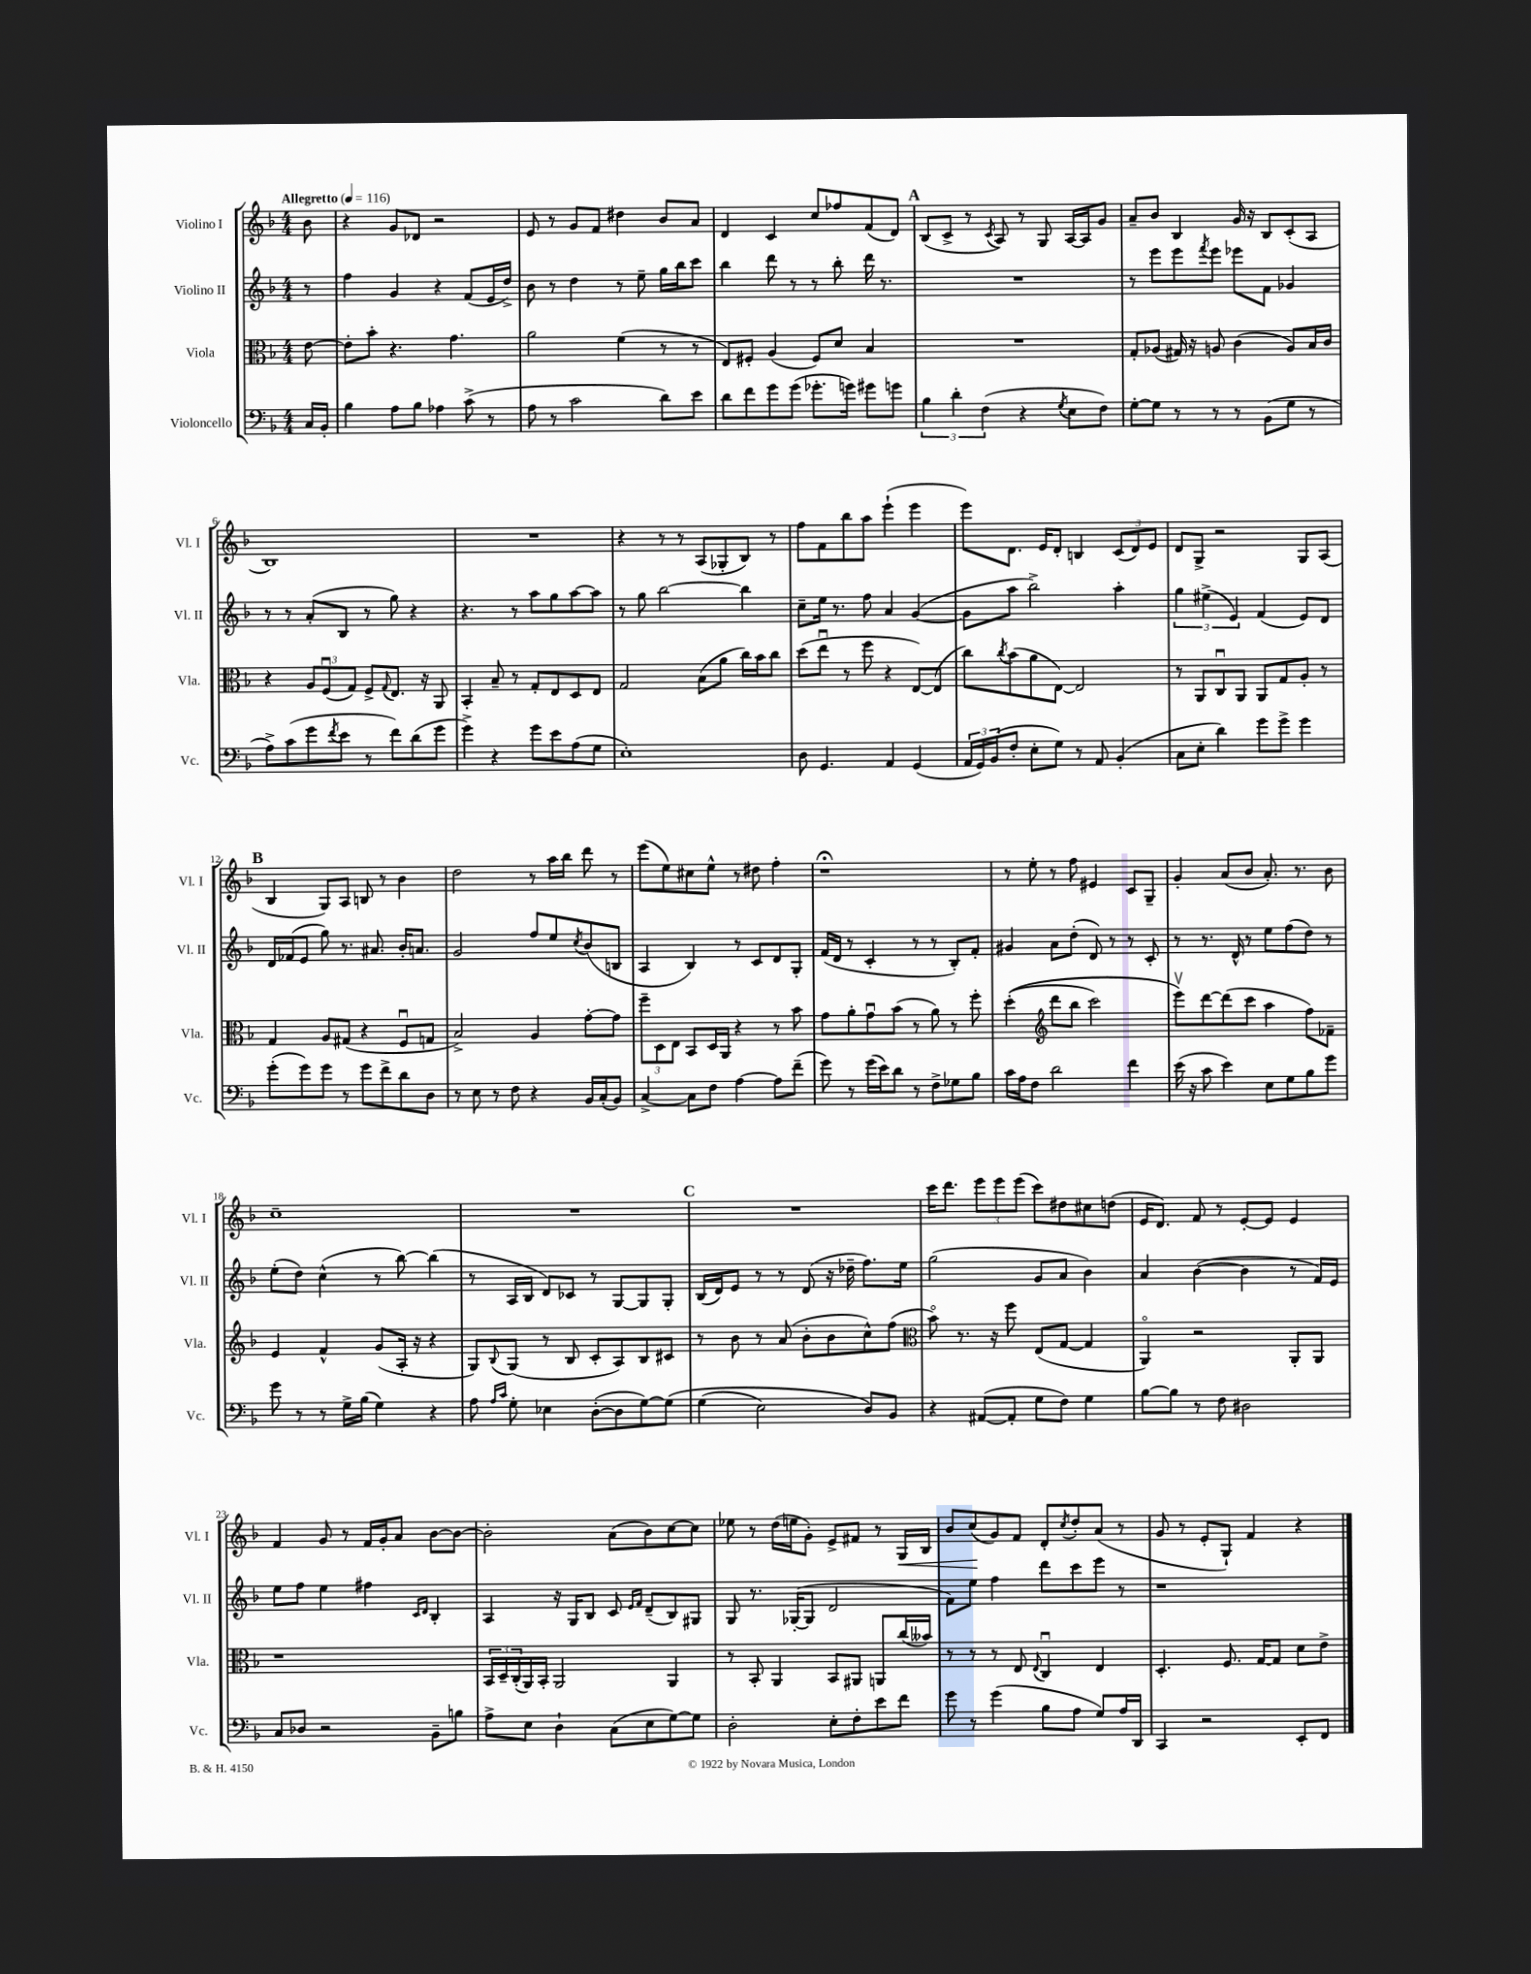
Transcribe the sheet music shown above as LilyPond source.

<<
\new StaffGroup <<
\new Staff = "s0" \with { instrumentName = "Violino I" shortInstrumentName = "Vl. I" } {
    \clef treble \key f \major \numericTimeSignature \time 4/4 \partial 8 \tempo "Allegretto" 4 = 116
    bes'8 |
    r4 g'8 des'8 r2 |
    e'8 r8 g'8 f'8 dis''4 bes'8 a'8 |
    d'4 c'4 c''8 fes''8 f'8( d'8) |
    \mark \markup { \bold "A" } bes8( c'8-> r8 \acciaccatura { c'8 } a8) r8 g8 a16~ a16 g'8 |
    a'8-- bes'8 bes4 g'16 r16 bes8 c'8-.( a8 |
    bes1) |
    R1 |
    r4 r8 r8 a8( ges8-. bes8) r8 |
    f''8 f'8 bes''8 a''8 e'''4-!( e'''4 |
    e'''8) d'8. e'16 d'8-. b4 \tuplet 3/2 { c'8( d'8) e'8 } |
    d'8 g8-> r2 g8 a8( |
    \mark \markup { \bold "B" } bes4 g8) a8 b8 r8 bes'4 |
    d''2 r8 a''16 bes''16 d'''8 r8 |
    e'''8( e''8) cis''8 e''8-^ r8 dis''8 f''4-. |
    r1\fermata |
    r8 e''8-. r8 f''8 eis'4 c'8 g8-- |
    g'4-. a'8( bes'8 a'8.-.) r8. bes'8 |
    c''1-- |
    R1 |
    \mark \markup { \bold "C" } R1 |
    c'''16 d'''8. \tuplet 3/2 { e'''8 e'''8 e'''8( } c'''8) dis''8 cis''8 d''8( |
    e'16 d'8.) f'8 r8 e'8~-. e'8 e'4 |
    f'4 g'8 r8 f'16 g'16-. a'8 bes'8~ bes'8~ |
    bes'2-. a'8( bes'8) c''8~ c''8 |
    ees''8 r8 d''16( e''16 g'8-.) e'8-> fis'8 r8 g16\< bes16 |
    bes'8 c''8\!( g'8) f'8 d'8-. \acciaccatura { c''8 } d''8-. a'8( r8 |
    g'8 r8 e'8-. g8-!) f'4 r4 \bar "|." |
}
\new Staff = "s1" \with { instrumentName = "Violino II" shortInstrumentName = "Vl. II" } {
    \clef treble \key f \major \numericTimeSignature \time 4/4 \partial 8
    r8 |
    f''4 g'4 r4 f'8( e'16 d''16->) |
    bes'8 r8 d''4 r8 e''8-- g''16 bes''16 c'''8 |
    bes''4 d'''8 r8 r8 bes''8-. d'''16 r8. |
    \mark \markup { \bold "A" } R1 |
    r8 e'''8 e'''8 \acciaccatura { f'''8 } e'''8 ees'''8 f'8 ges'4 |
    r8 r8 a'8-.( bes8 r8 g''8) r4 |
    r4. r8 a''8 g''8 a''8~ a''8 |
    r8 g''8 bes''2~ bes''4 |
    c''8-- e''16 r8. f''8 a'4 g'4~( |
    g'8 a''8 bes''2->) a''4-. |
    \tuplet 3/2 { g''4 eis''4->( e'4) } f'4( e'8) d'8 |
    \mark \markup { \bold "B" } d'16 fes'16( e'8 g''8) r8. ais'8. bes'16-. a'8. |
    g'2 f''8 e''8 \acciaccatura { c''8 } bes'8( b8 |
    a4 bes4) r8 c'8 d'8 g8-. |
    f'16( d'16 r8 c'4-. r8 r8 bes8-.) f'8-. |
    gis'4 a'8 d''8-.( d'8) r8 r8 c'8-. |
    r8 r8. d'16-^ r8 e''8 f''8( d''8) r8 |
    e''8-.( d''8) c''4-^( r8 bes''8~) bes''4( |
    r8 a16 bes16 d'8) ces'8 r8 g8~ g8 g8-. |
    \mark \markup { \bold "C" } bes16( d'16) e'8 r8 r8 d'8( r16 des''16-- f''8.) e''16 |
    g''2( g'8 a'8 bes'4) |
    a'4 bes'4~( bes'4 r8 f'16) e'16 |
    e''8 f''8 e''4 fis''4 \grace { c'16 d'16 } bes4-. |
    a4 r16 g16 bes8 c'8 \grace { e'16 f'16 } d'8--( bes8) gis8 |
    g8 r8. ges16~-.( ges8 d'2 |
    f'8) e''8 f''4 d'''8 c'''8 e'''8 r8 |
    r1 \bar "|." |
}
\new Staff = "s2" \with { instrumentName = "Viola" shortInstrumentName = "Vla." } {
    \clef alto \key f \major \numericTimeSignature \time 4/4 \partial 8
    e'8~ |
    e'8-. bes'8-. r4. g'4. |
    a'2 f'4( r8 r8 |
    e8) fis8-. a4( fis8) d'8 bes4 |
    \mark \markup { \bold "A" } R1 |
    g8-. aes8( gis16) r16 a8 c'4( a8) bes16 c'16 |
    r4 \tuplet 3/2 { a8 f8\downbow( g8) } f8-> \appoggiatura { g8 } e8. r16 a,8 |
    bes,4-. bes8-- r8 g8-. e8 d8 e8 |
    g2 bes8( a'8 c''16) bes'16 c''8 |
    d''8( e''8\downbow r8 f''8 r4 e8~) e8( |
    c''8) \acciaccatura { c''8 } bes'8( a'8 e8~) e2 |
    r8 a,8 c8\downbow a,8 a,8 g8 a8-. r8 |
    \mark \markup { \bold "B" } g4 a8 gis8( r4 f8\downbow g8 |
    bes2->) a4 g'8~-. g'8 |
    \tuplet 3/2 { f''8-- d8 e8 } bes,8 d16 a,16 r4 r8 bes'8 |
    g'8 a'8-. g'8\downbow bes'8( r8 a'8) r8 f''8-. |
    d''4-.(\( \clef treble d'''8 bes''8 c'''2) |
    e'''8\upbow\) d'''8~ d'''8( c'''8 a''4 f''8) fes'8-- |
    e'4 f'4-^ g'8( a16-. r16 r4 |
    g8) \appoggiatura { bes8 } g8( r8 bes8 c'8-. a8) bes8 cis'8 |
    \mark \markup { \bold "C" } r8 bes'8 r8 a'8( bes'8-. bes'8 c''8-^) f''8( |
    \clef alto bes'8\flageolet) r8. r16 f''8 e8( g8~ g4 |
    a,4\flageolet) r2 a,8-. a,8 |
    r1 |
    \tuplet 3/2 { bes,16 d16-- c16-.( } a,16) bes,16-. a,2 a,4 |
    r8 bes,8-. a,4 bes,8 ais,8 a,8 c''16( beses'16) |
    r8 r8 r8 e8 \appoggiatura { e8 } c4\downbow e4 |
    d4.-. f8. g16~ g8 d'8 e'8-> \bar "|." |
}
\new Staff = "s3" \with { instrumentName = "Violoncello" shortInstrumentName = "Vc." } {
    \clef bass \key f \major \numericTimeSignature \time 4/4 \partial 8
    c16 bes,16-. |
    bes4 a8 bes8 aes4 c'8->( r8 |
    a8 r8 c'2 d'8) e'8 |
    d'8 f'8 g'8 g'8( ges'8.-. g'16) gis'8 g'8 |
    \mark \markup { \bold "A" } \tuplet 3/2 { bes4 d'4-. f4( } r4 \acciaccatura { g8 } e8 f8) |
    g8~-. g8 r8 r8 r8 bes,8( g8 r8 |
    a8->) c'8( g'8 \acciaccatura { f'8 } e'8 r8 f'8) d'8( g'8 |
    g'4->) r4 g'8 e'8 a8( g8 |
    e1-.) |
    d8 g,4. a,4 g,4( |
    \tuplet 3/2 { a,16 g,16) bes,16( } f8-. e8-. g8) r8 a,8 bes,4-.( |
    c8 e8-. d'4) g'8 g'8-> g'4 |
    \mark \markup { \bold "B" } g'8-.( g'8) g'8 r8 g'8 f'8-> d'8 d8 |
    r8 e8 r8 f8 r4 bes,16 c16-.( bes,8) |
    c4~-> c8 f8 a4~ a8 f'8--( |
    g'8) r8 g'16( e'16) d'8 r8 f8-> ges8 bes8 |
    c'16 a16 f8 d'2 f'4 |
    e'16( r16 c'8 e'4) e8 g8 bes8 g'8 |
    g'8 r8 r8 g16-> bes16( g4) r4 |
    a8 \grace { a16 c'16 } g8-. ees4 d8~-.( d8 g8~) g8\( |
    \mark \markup { \bold "C" } g4( e2) d8\) bes,8 |
    r4 ais,8~( ais,8-. g8 f8) g4 |
    bes8~ bes8 r8 f8 dis2 |
    c8 des8 r2 bes,8-- b8 |
    a8-> e8 d4-! c8( e8 g8~) g8 |
    d2-. e8-. f8-. e'8 f'8 |
    g'8 r8 g'4( bes8 a8 g8) a16 d,16 |
    c,4 r2 e,8-. f,8 \bar "|." |
}
>>
>>
